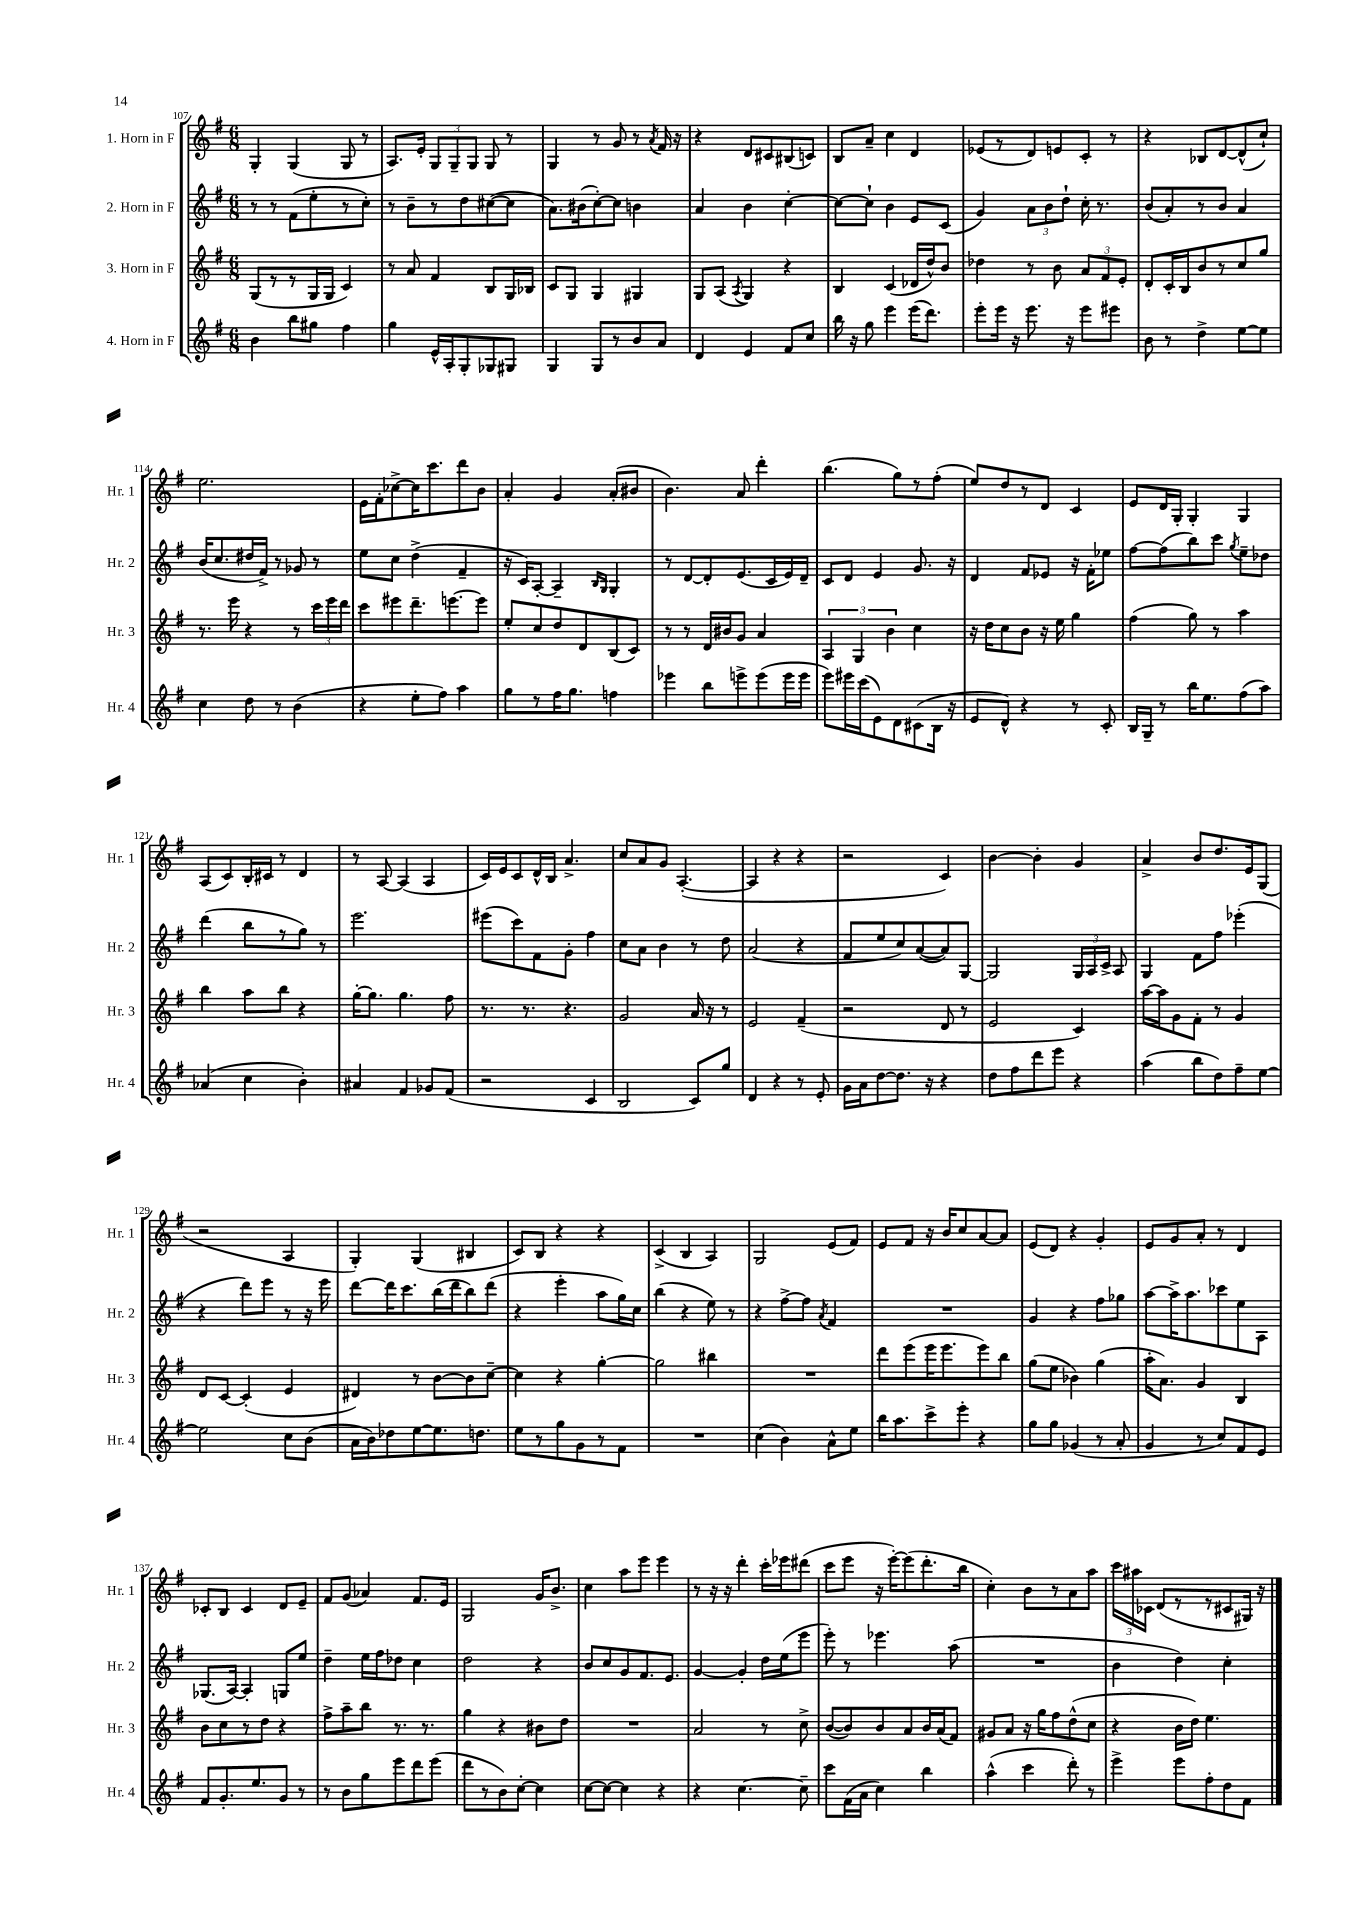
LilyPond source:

<<
\new StaffGroup <<
\new Staff = "s0" \with { instrumentName = "1. Horn in F" shortInstrumentName = "Hr. 1" } {
    \clef treble \key g \major \numericTimeSignature \time 6/8
    \autoBeamOff g4-. g4( g8 r8 |
    a8.[) e'16]-. \tuplet 3/2 { g8[ g8-- g8] } g8 r8 |
    g4 r8 g'8 r8 \acciaccatura { a'8 } fis'16 r16 |
    r4 d'8[ cis'8 bis8( c'8]) |
    b8[ a'8]-- c''4 d'4 |
    ees'8[( r8 d'8) e'8 c'8]-. r8 |
    r4 bes8[ d'8~ d'8-^( c''8]-!) |
    e''2. |
    e'16[ fis'16-. ces''8~-> ces''16 c'''8. d'''8 b'8] |
    a'4-. g'4 a'8[-.( bis'8] |
    b'4.) a'8 d'''4-. |
    b''4.( g''8[) r8 fis''8]-.( |
    e''8[) d''8 r8 d'8] c'4 |
    e'8[ d'16 g16]-. g4-. g4 |
    a8[( c'8) b16-. cis'16] r8 d'4 |
    r8 a8~ a4( a4 |
    c'16[) e'16 c'8 d'16-^ b16] a'4.-> |
    c''8[ a'8 g'8] a4.~-.( |
    a4 r4 r4 |
    r2 c'4) |
    b'4~ b'4-. g'4 |
    a'4-> b'8[ d''8. e'16 g8]( |
    r2 a4 |
    g4-.) g4( bis4 |
    c'8[) b8] r4 r4 |
    c'4->( b4 a4) |
    g2 e'8[( fis'8]) |
    e'8[ fis'8] r16 b'16[ c''8 a'8~ a'8] |
    e'8[( d'8]) r4 g'4-. |
    e'8[ g'8 a'8]-. r8 d'4 |
    ces'8[-. b8] ces'4 d'8[ e'8]-- |
    fis'8[ g'8]( aes'4) fis'8.[ e'16] |
    g2 g'16[ b'8.]-> |
    c''4 a''8[ e'''8] e'''4 |
    r8 r16 r16 d'''4-. c'''16[-. ees'''16 dis'''8]( |
    c'''8[ e'''8] r16 e'''16[~-.) e'''8( d'''8.-. b''16] |
    c''4-.) b'8[ r8 a'8 a''8] |
    \tuplet 3/2 { c'''16[ ais''16 ces'16] } d'8[( r8 r8 cis'8 gis16]) r16 \bar "|." |
}
\new Staff = "s1" \with { instrumentName = "2. Horn in F" shortInstrumentName = "Hr. 2" } {
    \clef treble \key g \major \numericTimeSignature \time 6/8
    \autoBeamOff r8 r8 fis'8[( e''8-. r8 c''8]-.) |
    r8 b'8[-- r8 d''8 cis''8~( cis''8] |
    a'8.[) bis'16( c''8~-.) c''8] b'4 |
    a'4 b'4 c''4~-. |
    c''8[~ c''8]-! b'4 e'8[ c'8]( |
    g'4) \tuplet 3/2 { a'8[ b'8 d''8]-! } c''16-. r8. |
    b'8[( a'8-.) r8 b'8] a'4 |
    b'16[( c''8. dis''16 fis'16]->) r8 ges'8 r8 |
    e''8[ c''8] d''4->( fis'4-- |
    r16 c'16[) a8]~-. a4-- \grace { b16[ g16] } g4-. |
    r8 d'8[~ d'8-. e'8.( c'16 e'16) d'16]-- |
    c'8[ d'8] e'4 g'8. r16 |
    d'4 fis'8[ ees'8] r16 fis'16[-. ees''8] |
    fis''8[~ fis''8( b''8) c'''8] \acciaccatura { g''8 } e''8[-- des''8] |
    d'''4( b''8[ r8 g''8]) r8 |
    e'''2. |
    eis'''8[( c'''8) fis'8 g'8]-. fis''4 |
    c''8[ a'8] b'4 r8 d''8 |
    a'2( r4 |
    fis'8[ e''8 c''8) a'8~( a'8) g8]~ |
    g2 \tuplet 3/2 { g16[ a16 c'16]-> } a8 |
    g4 fis'8[ fis''8] ees'''4-.( |
    r4 d'''8[) e'''8] r8 r16 e'''16 |
    d'''8[~ d'''16 c'''8. b''16( d'''16 b''8) d'''8]( |
    r4 e'''4-. a''8[ g''16) c''16] |
    b''4( r4 e''8) r8 |
    r4 fis''8[~-> fis''8] \acciaccatura { a'8 } fis'4 |
    R2. |
    g'4 r4 fis''8[ ges''8] |
    a''8[~ a''16-> a''8. ces'''8 e''8 a8] |
    ges8.[( a16]~) a4-. g8[ e''8] |
    d''4-- e''16[ fis''16 des''8] c''4 |
    d''2 r4 |
    b'8[ c''8 g'8 fis'8. e'8.] |
    g'4~ g'4-. d''16[ e''16( e'''8] |
    e'''8-.) r8 ees'''4. a''8( |
    R2. |
    b'4 d''4) c''4-. \bar "|." |
}
\new Staff = "s2" \with { instrumentName = "3. Horn in F" shortInstrumentName = "Hr. 3" } {
    \clef treble \key g \major \numericTimeSignature \time 6/8
    \autoBeamOff g8[( r8 r8 g16 g16] c'4) |
    r8 a'8 fis'4 b8[ g16 bes16] |
    c'8[ g8] g4 gis4 |
    g8[ a8]( \acciaccatura { a8 } g4) r4 |
    b4 c'4( des'16[ d''16-^) b'8] |
    des''4 r8 b'8 \tuplet 3/2 { a'8[ fis'8 e'8]-. } |
    d'8[-. c'16-. b16 b'8 r8 c''8 g''8] |
    r8. e'''16 r4 r8 \tuplet 3/2 { c'''16[ e'''16 d'''16] } |
    c'''8[ eis'''8 d'''8.-- e'''8.~ e'''8] |
    e''8[-. c''8 d''8 d'8 b8( c'8]) |
    r8 r8 d'16[ bis'16 g'8] a'4 |
    \tuplet 3/2 { a4 g4 b'4 } c''4 |
    r16 d''16[ c''8 b'8] r16 e''16 g''4 |
    fis''4( g''8) r8 a''4 |
    b''4 a''8[ b''8] r4 |
    g''16[~-. g''8.] g''4. fis''8 |
    r8. r8. r4. |
    g'2 a'16 r16 r8 |
    e'2 fis'4--( |
    r2 d'8 r8 |
    e'2 c'4) |
    a''16[~ a''16 g'8 fis'8]-. r8 g'4 |
    d'8[ c'8]~ c'4-.( e'4 |
    dis'4) r8 b'8[~ b'8 c''8]~-- |
    c''4 r4 g''4~-. |
    g''2 bis''4 |
    R2. |
    d'''8[ e'''8( e'''16 e'''8. e'''8) b''8] |
    g''8[( e''8] bes'4) g''4( |
    a''16[-. a'8.]) g'4 b4 |
    b'8[ c''8 r8 d''8] r4 |
    fis''8[-> a''8-- b''8] r8. r8. |
    g''4 r4 bis'8[ d''8] |
    R2. |
    a'2 r8 c''8-> |
    b'8[~( b'8) b'8 a'8 b'16 a'16( fis'8]) |
    gis'8[ a'8] r16 g''16[ fis''8 d''8-^( c''8] |
    r4 b'16[ d''16]) e''4. \bar "|." |
}
\new Staff = "s3" \with { instrumentName = "4. Horn in F" shortInstrumentName = "Hr. 4" } {
    \clef treble \key g \major \numericTimeSignature \time 6/8
    \autoBeamOff b'4 b''8[ gis''8] fis''4 |
    g''4 e'16[-^ a16-. g8-. ges8 gis8] |
    g4 g8[ r8 b'8 a'8] |
    d'4 e'4 fis'8[ c''8] |
    b''16 r16 g''8 e'''4 e'''16[( d'''8.]) |
    e'''8[-. e'''16] r16 e'''8. r16 e'''8[ eis'''8] |
    b'8 r8 d''4-> e''8[~ e''8] |
    c''4 d''8 r8 b'4( |
    r4 e''8[-. fis''8]) a''4 |
    g''8[ r8 fis''16 g''8.] f''4 |
    ees'''4 b''8[ e'''8-> e'''8( e'''16 e'''16] |
    e'''8[) eis'''16 c'''16( e'8) d'8 cis'8( b16] r16 |
    e'8[ d'8]-^) r4 r8 c'8-. |
    b16[ g16]-- r8 b''16[ e''8. fis''8( a''8]) |
    aes'4( c''4 b'4-.) |
    ais'4 fis'4 ges'8[ fis'8]( |
    r2 c'4 |
    b2 c'8[) g''8] |
    d'4 r4 r8 e'8-. |
    g'16[ a'16 d''8~ d''8.] r16 r4 |
    d''8[ fis''8 d'''8 e'''8] r4 |
    a''4( b''8[ d''8) fis''8-- e''8]~ |
    e''2 c''8[ b'8]( |
    a'16[ b'16) des''8 e''8~ e''8. d''8.] |
    e''8[ r8 g''8 g'8 r8 fis'8] |
    R2. |
    c''4( b'4) a'8[-^ e''8] |
    b''16[ a''8. c'''8-> e'''8]-. r4 |
    g''8[ g''8] ges'4( r8 a'8-. |
    g'4 r8 c''8[) fis'8 e'8] |
    fis'8[ g'8.-. e''8. g'8] r8 |
    r8 b'8[ g''8 e'''8 d'''8 e'''8]( |
    d'''8[ r8 b'8) c''8]~-. c''4 |
    c''8[~ c''8]~ c''4 r4 |
    r4 c''4.~ c''8-- |
    c'''8[ fis'16( a'16] c''4) b''4 |
    a''4-^( c'''4 d'''8-.) r8 |
    e'''4-> e'''8[ fis''8-. d''8 fis'8] \bar "|." |
}
>>
>>
\layout { \context { \Score currentBarNumber = #107 } }
